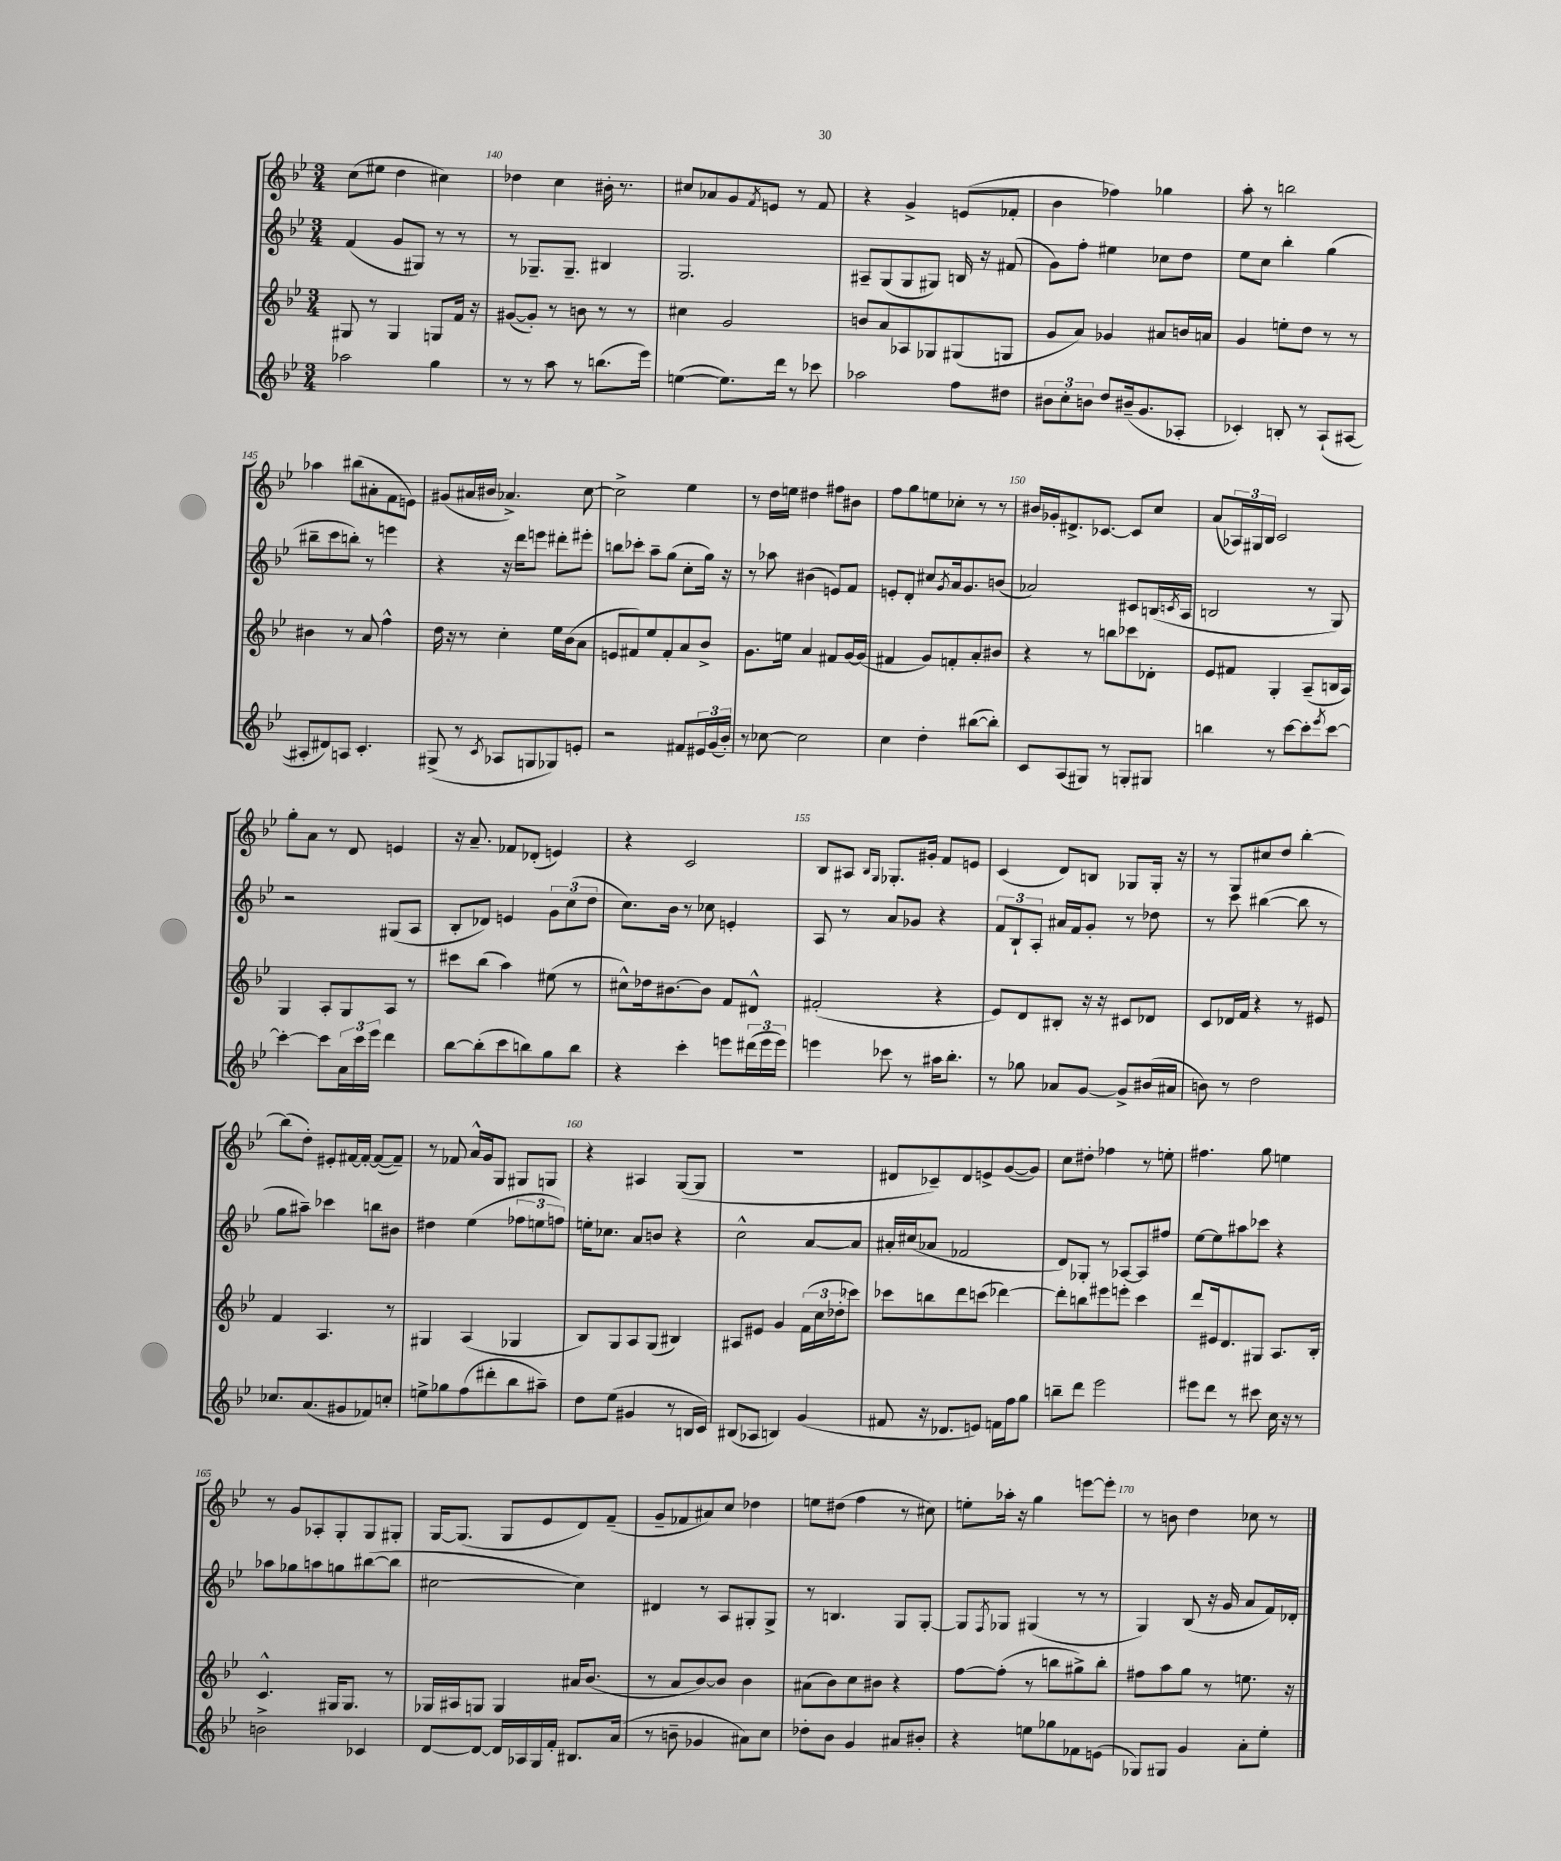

**kern	**kern	**kern	**kern
*part4	*part3	*part2	*part1
*staff4	*staff3	*staff2	*staff1
*clefG2	*clefG2	*clefG2	*clefG2
*k[b-e-]	*k[b-e-]	*k[b-e-]	*k[b-e-]
*M3/4	*M3/4	*M3/4	*M3/4
=139	=139	=139	=139
2aa-X\	8G#X/	(4f/	(8cc\L
.	8r	.	8ee#X\J
.	4G#/	8g/L	4dd\
.	.	8G#X/J)	.
4gg\	8Gn/L	8r	4cc#X\)
.	16f/Jk	8r	.
.	16r	.	.
=140	=140	=140	=140
8r	([8g#X/L	8r	4dd-X\
8r	8g#'/J])	8.G-X~/L	.
8aa\	8r	.	4cc\
.	.	8.G-~/J	.
8r	8bn\	.	.
(8.bbn\L	8r	4B#X/	16b#X'\
.	.	.	8.r
.	8r	.	.
16eee-\Jk)	.	.	.
=141	=141	=141	=141
([4een\	4cc#X\	2.G/	8cc#X/L
.	.	.	8a-X/
8.ee\L])	2g/	.	8g/
.	.	.	8qf/
.	.	.	8en/J
16ddd\Jk	.	.	.
8r	.	.	8r
8ccc-X\	.	.	8f/
=142	=142	=142	=142
2aa-X\	8bn/L	8A#X~/L	4r
.	8a/	(8G/	.
.	8A-X/	8G/	4g^/
.	8G-X/	8G#X/J)	.
8ff\L	(8G#X/	16Bn/	(8en/L
.	.	16r	.
8dd#X\J	8Gn/J	(8f#X/	8f-X'/J
=143	=143	=143	=143
12b#X\L	8g/L	8g\L)	4b-\
12cc'\	.	.	.
.	8a/J)	8ff'\J	.
12bn\J	.	.	.
8dd/L	4g-X/	4ee#X\	4ff-X\)
(16b#X~/k	.	.	.
8.g/	.	.	.
.	8a#X/L	8cc-X\L	4gg-X\
8A-X'/J	16bn/L	8dd\J	.
.	16an/JJ	.	.
=144	=144	=144	=144
4c-X'/)	4g/	8ee-\L	8aa'\
.	.	8cc\J	8r
8Bn'/	8een'\L	4bb-'\	2bbn\
8r	8dd\J	.	.
(8A`/L	8r	(4gg\	.
[8A#X/J	8r	.	.
!!LO:LB:g=z
=145	=145	=145	=145
8A#X'/L]	4b#X\	8bb#X~\L	4aa-X\
8d#X/)	.	8ccc\	.
8An/J	8r	8bbn'\J)	(8bb#X\L
4.c'/	8a/	8r	8a#X'\
.	4ff^^\	4eeen\	8f\
.	.	.	8en\J)
=146	=146	=146	=146
(8G#X^/	16dd\	4r	(8g#X/L
.	16r	.	.
8r	8r	.	16a#X/L
.	.	.	16b#X/JJ
8qc/	.	.	.
8A-X/L	4cc'\	16r	4.a-X^/)
.	.	16ddd\KL	.
8Gn/	.	8eeen\J	.
8G-X/)	16ee-\LL	8ddd#X'\L	.
.	(16b-\J	.	.
8en'/J	8a\J	8eee#X'\J	[8cc\
=147	=147	=147	=147
2r	8en/L	8bbn\L	2cc^\]
.	8f#X/)	8ccc-X'\J	.
.	8ee-/	8aa~\L	.
.	8f#'/	(8gg\J	.
8f#X/L	8a/	8cc'\L	4ee-\
24e#X/L	8b-^/J	16gg\Jk)	.
(24g/	.	.	.
.	.	16r	.
24b-'/JJ)	.	.	.
=148	=148	=148	=148
8r	8.g\L	8r	8r
[8cc-X\	.	8aa-X\	16dd\LL
.	16een\Jk	.	16een\JJ
2cc-\]	4a/	(4b#X\	4dd#X\
.	8f#X/L	8en/L)	8ff#X\L
.	[16g/L	8f/J	8b#X\J
.	(16g/JJ]	.	.
=149	=149	=149	=149
4cc\	4f#X/	8en'/L	8ff\L
.	.	8d'/J	8gg\
4dd'\	8g/L)	8cc#X/L	8een\
.	.	8qg/	.
.	8fn'/	16a/k	8cc-X'\J
.	.	8.g/	.
([8bb#X\L	8a'/	.	8r
8bb#'\J])	8b#X/J	(8bn/J	8r
=150	=150	=150	=150
8c/L	4r	2a-X/)	16b#X/LL
.	.	.	16g-X'/J
(8A/	.	.	8.d#X^/
8G#X/J)	8r	.	.
.	.	.	[8.c-X/J
8r	8bbn\L	.	.
8Gn'/L	8ccc-X\	8c#X/L	8c-/L]
8G#X/J	8d-X'\J	(16Bn/L	8cc/J
.	.	8qcn/	.
.	.	16A/JJ	.
=151	=151	=151	=151
4bbn\	8e-/L	2Bn/	(8a/L
.	8f#X/J	.	24A-X/L)
.	.	.	24G#X/
.	.	.	24B-/JJ
8r	4G'/	.	2c/
[8ccc\L	.	.	.
8ccc'\]	(8A~/L	8r	.
8qeee-/	.	.	.
[8ccc\J	16Bn/L	8G/)	.
.	16A/JJ)	.	.
!!LO:LB:g=z
=152	=152	=152	=152
4ccc'\_	4G/	2r	8gg'\L
.	.	.	8a\J
8ccc\L]	8A'/L	.	8r
24a\L	8G/	.	8d/
24ccc\	.	.	.
24eee-\JJ	.	.	.
4ddd\	8A/J	(8G#X/L	4en/
.	8r	8A/J	.
=153	=153	=153	=153
[8bb-\L	8ccc#X\L	8B-'/L	16r
.	.	.	8.a~/
(8bb-'\]	(8bb-\J	8d-X/J)	.
8ccc\	4aa\)	4en/	8f-X/L
8bbn\)	.	.	(8d-X'/J
8gg\	(8ee#X\	12g\L	4en/)
.	.	(12cc\	.
8bb\J	8r	.	.
.	.	12dd\J	.
=154	=154	=154	=154
4r	8cc#X^^\L)	8.cc\L)	4r
.	16dd-X\k	.	.
.	[8.b#X\	16b-\Jk	.
4ccc'\	.	8r	2c/
.	8b#\J]	8cc-X\	.
8eeen\L	8f/L	4en'/	.
(24ddd#X\L	8d#X^^/J	.	.
24eee\	.	.	.
24eee\JJ)	.	.	.
=155	=155	=155	=155
4eeen\	(2f#X'/	8A/	8B-/L
.	.	8r	8A#X/J
.	.	.	16qqB-/LL
.	.	.	16qqG/JJ
8ccc-X\	.	8a/L	8.G-X'/L
8r	.	8g-X/J	.
.	.	.	16g#X'/Jk
16aa#X\KL	4r	4r	8f/L
8.bb-'\J	.	.	.
.	.	.	8en/J
=156	=156	=156	=156
8r	8e-/L)	12f/L	(4c/
.	.	12B-`/	.
8gg-X\	8d/	.	.
.	.	12A'/J	.
8a-X/L	8B#X'/J	16a#X/LL	8d/L)
.	.	16f/J	.
[8g/J	16r	8g'/J	8Bn/J
.	16r	.	.
8g^/L]	8c#X/L	8r	8G-X/L
(16b#X/L	8d-X/J	8dd-X\	16G-'/Jk
16a#X/JJ	.	.	16r
=157	=157	=157	=157
8bn\)	8c/L	8r	8r
8r	16d-X/L	8ccc\	8G/L
.	16f/JJ	.	.
2dd\	4r	([4bb#X\	8cc#X/
.	.	.	8dd/J
.	8r	8bb#\]	[4bb-'\
.	8e#X/	8r	.
!!LO:LB:g=z
=158	=158	=158	=158
8.cc-X/L	4f/	8gg\L	(8bb-\L]
.	.	8aa#X~\J)	8dd'\J)
(8.a/	.	.	.
.	4.A/	4ccc-X\	8e#X'/L
8g#X/	.	.	[16f#X/L
.	.	.	16f#'/JJ_
8f-X/)	.	8bbn\L	(8f#/L_
8ccn'/J	8r	8b#X\J	8f#~/J])
=159	=159	=159	=159
8een^\L	4G#X/	4dd#X\	8r
8gg-X\	.	.	8f-X/
(8ff\	(4A/	(4ee-\	16a^^/LL
.	.	.	16g/J
8ddd#X'\	.	.	8G/J
8bb-\	4G-X/	12ff-X\L	8G#X/L
.	.	12een\	.
8aa#X~\J)	.	.	8Gn/J
.	.	12ffn\J)	.
=160	=160	=160	=160
8dd\L	8B-/L)	16een'\KL	4r
.	.	8.cc-X\J	.
(8ee-\J	8G/	.	.
4g#X/	8A/	8a/L	4A#X/
.	(8G/J	8bn/J	.
8r	4B#X/)	4r	([8G/L
16Bn/LL	.	.	8G/J]
16c/JJ)	.	.	.
=161	=161	=161	=161
(8B#X/L	8A#X/L	2cc^^\	2.r
8A-X/J	8e#X/J	.	.
4Bn/)	4g/	.	.
(4g/	(24f\LL	[8a/L	.
.	24cc\	.	.
.	24dd-X'\J	.	.
.	8ccc-X\J)	8a/J]	.
=162	=162	=162	=162
8f#X/	8ccc-X\L	16a#X'/LL	8d#X/L
.	.	(16cc#X/J	.
16r	8bbn\	8a-X/J	8c-X~/)
8.d-X/L	.	.	.
.	8ddd\	2f-X/	8d#/
8en/J)	(8cccn\J	.	8en^/
16fn\LL	[4ddd-X\)	.	([8g/
16ff\J	.	.	.
8gg\J	.	.	8g/J])
=163	=163	=163	=163
8bbn~\L	8ddd-'\L]	8d/L)	8cc\L
8ddd\J	8bbn\	8G-X'/J	8dd#X'\J
2eee-\	8eee#X\	8r	4ff-X\
.	8eeen'\J	[8A-X/L	.
.	4ccc\	8A-/]	8r
.	.	8ff#X/J	8een'\
=164	=164	=164	=164
8eee#X\L	8ddd/L	[8ee-\L	4.ff#X\
8ddd\J	16e#X/k	8ee-\]	.
.	8.d/	.	.
8r	.	8aa#X\	.
8ccc#X\	8G#X/J	8ccc-X\J	8gg\
16cc\	8.A/L	4r	4een\
16r	.	.	.
8r	.	.	.
.	16B-'/Jk	.	.
!!LO:LB:g=z
=165	=165	=165	=165
2bn^\	4.c^^/	8aa-X\L	8r
.	.	8gg-X\	8g/L
.	.	8aan\	8A-X'/
.	16G#X/KL	8ggn\	8G'/
.	8.G#/J	.	.
4c-X/	.	([8bb#X\	8G/
.	8r	8bb#\J]	8G#X'/J
=166	=166	=166	=166
[8d/L	16G-X/LL	[2cc#X\	[16G/KL
.	16A#X/J	.	(8.G/J]
8d/J_	8Gn/J	.	.
16d/LL]	4G/	.	8G/L
16A-X/	.	.	.
16G'/	.	.	8e-/
16f'/JJ	.	.	.
8.B#X/L	16a#X/KL	4cc#\])	8d/)
.	(8.b-/J	.	.
.	.	.	(8f~/J
(16a/Jk	.	.	.
=167	=167	=167	=167
8r	8r	4d#X/	8g~/L
8bn~\	8a/L	.	8f-X/
4g-X/	[8b-/)	8r	8a#X/)
.	8b-/J]	8A/L	8cc/J
8a#X\L)	4b-\	8G#X'/	4dd-X\
8cc\J	.	8G#^/J	.
=168	=168	=168	=168
8dd-X'\L	(8a#X\L	8r	8een\L
8b-\J	8b-\)	4.Bn/	(8dd#X\J
4g/	8cc\	.	4ff\
.	8b#X\J	.	.
8a#X/L	4r	8G/L	8r
8b#X'/J	.	[8G'/J	8cc#X\)
=169	=169	=169	=169
4r	[8ff\L	8G/L]	8een'\L
.	.	8qF/	.
.	(8ff'\J]	8G-X/J	16aa-X'\Jk
.	.	.	16r
8een\L	8r	(4G#X/	4gg\
8gg-X\	8bbn\L	.	.
8f-X\	8gg#X^\)	8r	[8eeen\L
(8en\J	8bb'\J	8r	8eee'\J]
=170	=170	=170	=170
8G-X/L)	8ff#X\L	4G/)	8r
8G#X^/J	8aa\	.	8bn\
4g/	8gg\J	(8B-/	4dd\
.	8r	16r	.
.	.	16g/	.
8a'\L	8.een\	8a/L	8cc-X\
8ee-'\J	.	16f/L)	8r
.	16r	16d-X'/JJ	.
==	==	==	==
*-	*-	*-	*-
